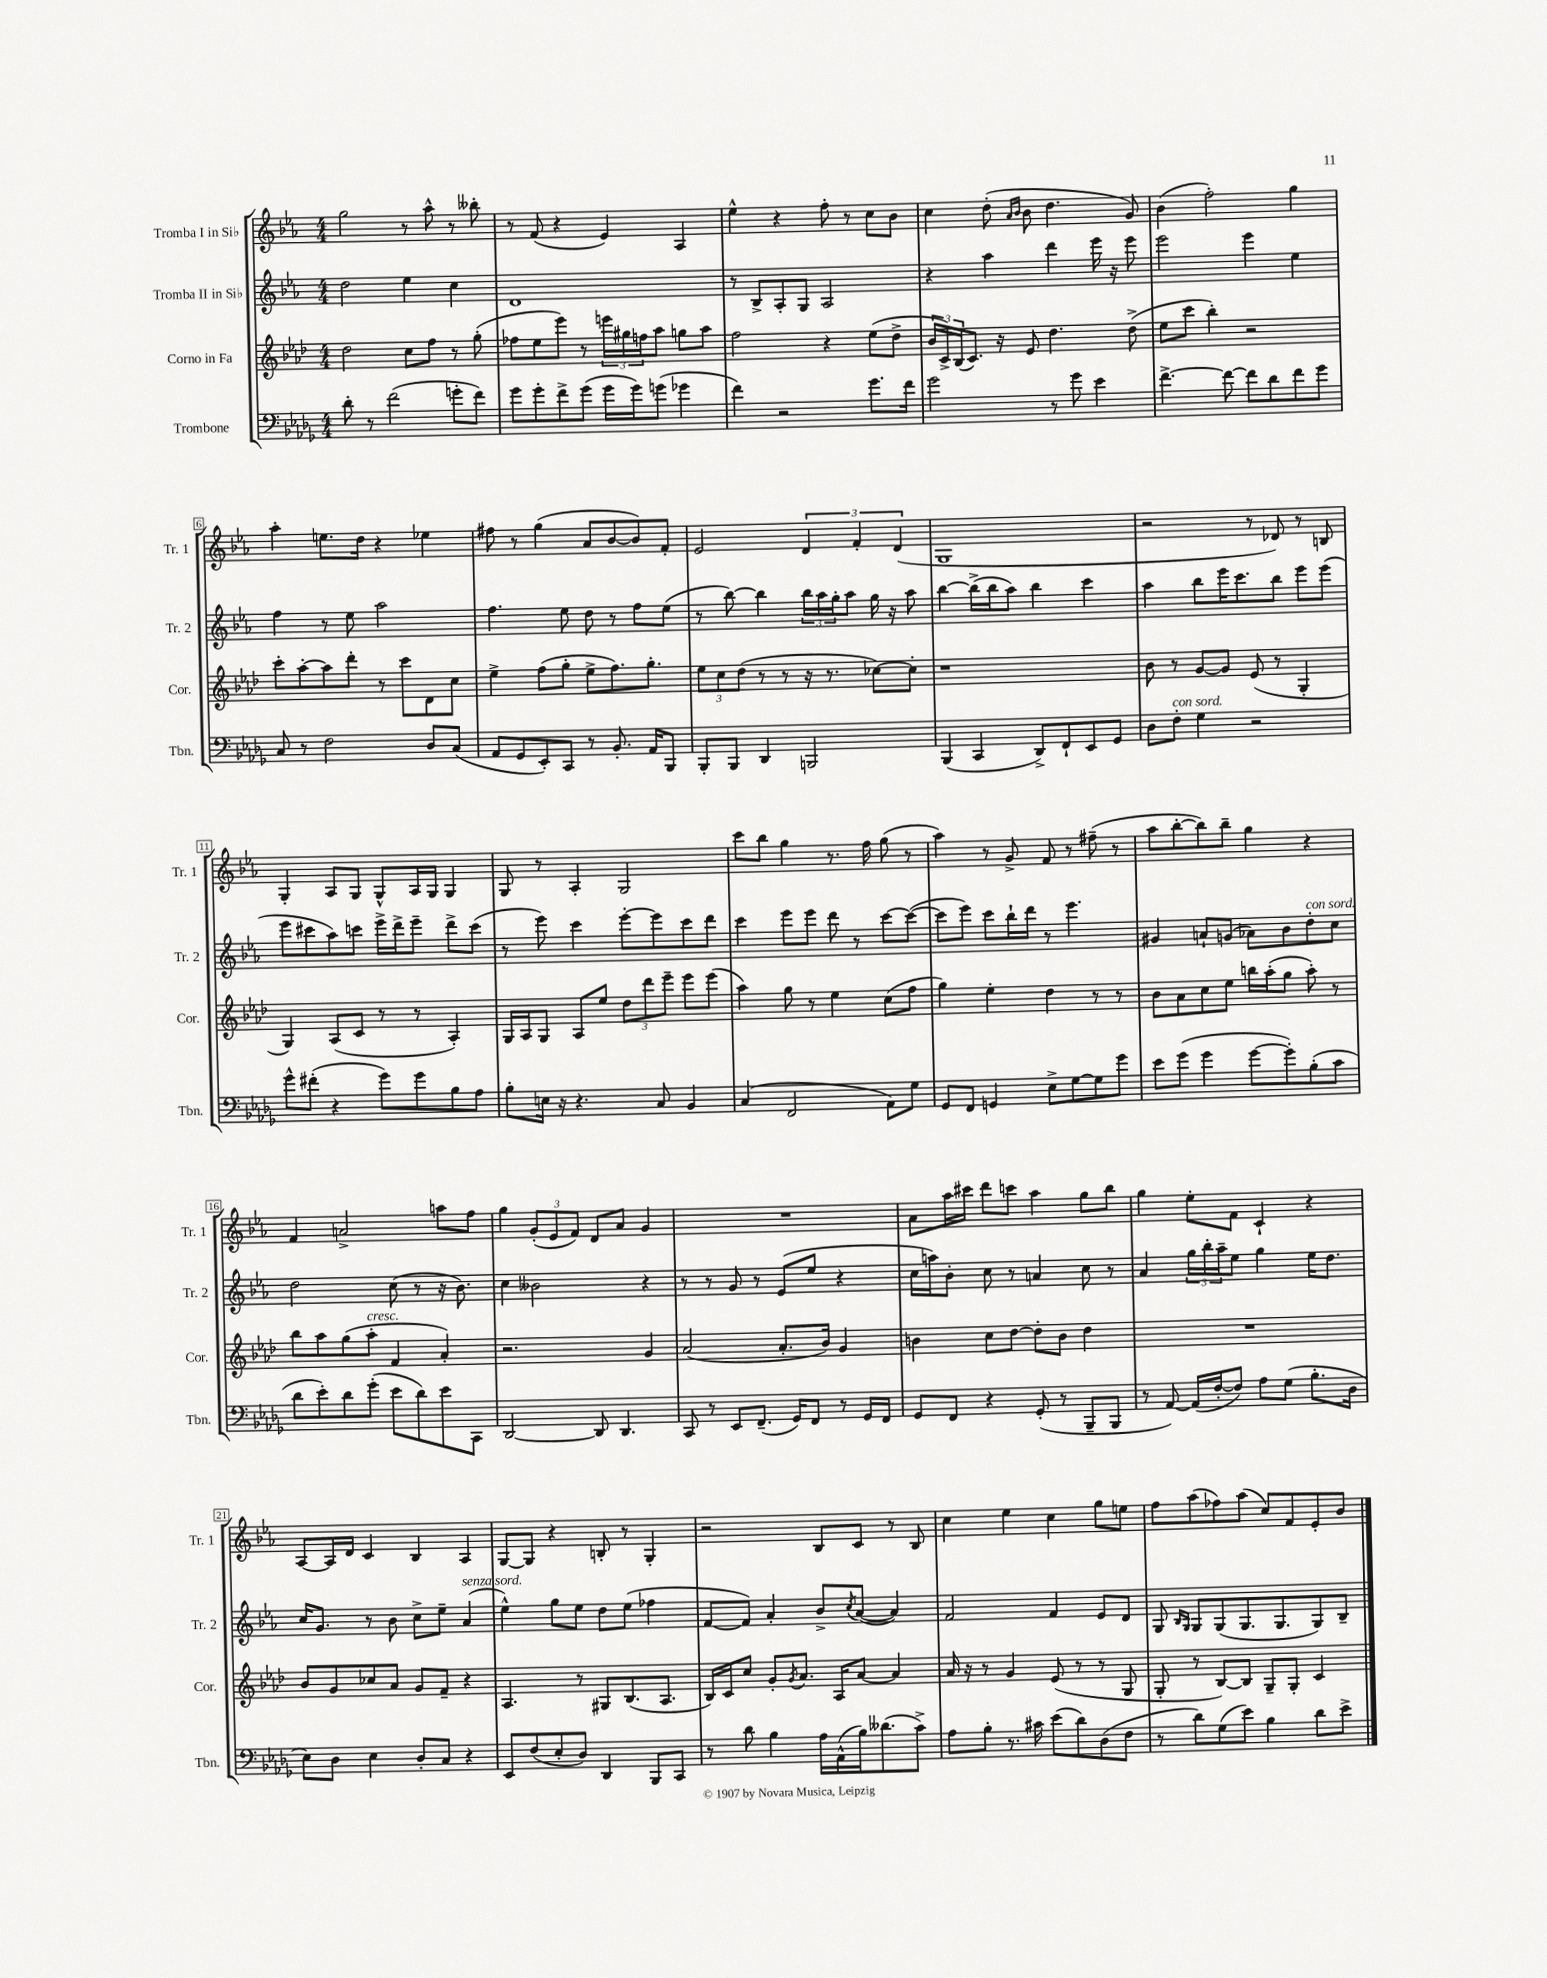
<<
\new StaffGroup <<
\new Staff = "s0" \with { instrumentName = "Tromba I in Sib" shortInstrumentName = "Tr. 1" } {
    \clef treble \key ees \major \numericTimeSignature \time 4/4
    g''2 r8 aes''8-^ r8 beses''8-. |
    r8 f'8( r4 ees'4) aes4 |
    ees''4-^ r4 f''8-. r8 c''8 bes'8 |
    c''4 d''8-.( \grace { aes'16 bes'16 } bes'8 d''4. g'8) |
    bes'4( f''2-.) g''4 |
    aes''4-. e''8. d''16 r4 ees''4 |
    fis''8 r8 g''4( aes'8 bes'8~ bes'8) f'8-. |
    ees'2 \tuplet 3/2 { d'4 f'4-. d'4( } |
    g1 |
    r2 r8 des'8) r8 b8 |
    g4-. aes8 g8 g8-^ aes16 g16 g4 |
    g8 r8 aes4-. g2 |
    c'''8 bes''8 g''4 r8. f''16 g''8( r8 |
    aes''4) r8 g'8-> f'8 r8 fis''8--( r8 |
    aes''8 bes''8~-. bes''8) bes''8-- g''4 r4 |
    f'4 a'2-> a''8 f''8 |
    g''4 \tuplet 3/2 { g'8-.( ees'8 f'8) } d'8 aes'8 g'4 |
    R1 |
    aes'8 aes''16 cis'''16 d'''8 c'''8 aes''4 g''8 bes''8 |
    g''4 ees''8-. f'8 c'4-! r4 |
    aes8~ aes16 d'16 c'4 bes4 aes4 |
    g8~ g8 r4 b8-. r8 g4-. |
    r2 bes8 c'8 r8 bes8 |
    c''4 ees''4 c''4 g''8 e''8 |
    f''8 aes''8( fes''8) aes''8( c''8) f'8 ees'8-. bes'8 \bar "|." |
}
\new Staff = "s1" \with { instrumentName = "Tromba II in Sib" shortInstrumentName = "Tr. 2" } {
    \clef treble \key ees \major \numericTimeSignature \time 4/4
    d''2 ees''4 c''4 |
    d'1 |
    r8 bes8-> aes8-. g8 aes2 |
    r4 aes''4 d'''4 ees'''16 r16 ees'''8 |
    ees'''2 ees'''4 ees''4 |
    f''4 r8 ees''8 aes''2 |
    f''4. ees''8 d''8 r8 f''8 ees''8( |
    r8 bes''8~) bes''4 \tuplet 3/2 { bes''16 aes''16 g''16-. } aes''8 g''16 r16 aes''8 |
    bes''4~ bes''16->( bes''16 aes''8) bes''4 c'''4 |
    aes''4 bes''8 ees'''16 c'''8. bes''8 ees'''8 ees'''8( |
    ees'''8 cis'''8 aes''8) c'''8 ees'''16-> d'''16-> ees'''8-- d'''8-> c'''8( |
    r8 ees'''8) c'''4 ees'''8~-. ees'''8 c'''8 d'''8 |
    c'''4 ees'''8 ees'''8 d'''8 r8 c'''8~ c'''8~( |
    c'''8 ees'''8) c'''8 bes''16-! d'''16 r8 ees'''4. |
    gis'4 a'8-! g'8( aes'8) bes'8 d''8-.^\markup { \italic "con sord." } c''8 |
    d''2 c''8( r8 r16 bes'8.) |
    c''4 beses'2 r4 |
    r8 r8 g'8 r8 ees'8( ees''8 r4 |
    c''16 a''16) bes'8-. c''8 r8 a'4 c''8 r8 |
    aes'4 \tuplet 3/2 { g''16 bes''16-. aes''16-- } ees''8 g''4 ees''16 d''8. |
    c''16 g'8. r8 bes'8 c''8-> ees''8-- aes'4^\markup { \italic "senza sord." }( |
    ees''4-^) g''8 ees''8 d''8 ees''8( fes''4 |
    f'8~ f'8) aes'4-. bes'8-> \acciaccatura { c''8 } aes'8~( aes'4) |
    f'2 f'4 ees'8 d'8 |
    g8 \grace { bes16 g16 } g8 g8( g8. g8. g8) bes8-- \bar "|." |
}
\new Staff = "s2" \with { instrumentName = "Corno in Fa" shortInstrumentName = "Cor." } {
    \clef treble \key aes \major \numericTimeSignature \time 4/4
    des''2 c''8 f''8 r8 g''8-.( |
    fes''8 ees''8 ees'''8) r8 \tuplet 3/2 { e'''16 gis''16 f''16 } aes''8 g''8 aes''8 |
    f''2 r4 ees''8( des''8-> |
    \tuplet 3/2 { bes'16 c'16->) bes16( } c'8.) r16 ees'8 des''4. des''8->( |
    ees''8 c'''8 bes''4-.) r2 |
    c'''8-. aes''8~-. aes''8 des'''8-. r8 c'''8 des'8 c''8 |
    ees''4-> f''8( g''8-. ees''8-> f''8.) g''8.-. |
    \tuplet 3/2 { ees''8 c''8 des''8( } r8 r8 r16 r8. ces''8~) ces''8-. |
    r1 |
    bes'8 r8 g'8~ g'8 ees'8( r8 g4-. |
    g4) aes8( c'8 r8 r8 aes4-.) |
    g16 aes16 g8 aes8 ees''8 \tuplet 3/2 { des''8 des'''8 ees'''8-- } ees'''8 ees'''8( |
    aes''4) g''8 r8 ees''4 c''8( f''8 |
    g''4) ees''4-. des''4 r8 r8 |
    bes'8 aes'8 c''8 ees''8 b''16 aes''16-.( g''8 aes''8-.) r8 |
    bes''8 aes''8 g''8( aes''8-.^\markup { \italic "cresc." } f'4 aes'4-.) |
    r2. g'4 |
    aes'2( aes'8.-. bes'16) g'4 |
    b'4 c''8 des''8~ des''8-. b'8 des''4 |
    R1 |
    bes'8 g'8 ces''8 aes'8 g'8 f'8-- r4 |
    aes4. r8 gis8 bes8.( aes8. |
    bes16) c'16 c''8 g'8-. \acciaccatura { g'8 } aes'8. aes16 aes'8~ aes'4 |
    aes'16 r16 r8 g'4 ees'8( r8 r8 g8 |
    g8-. r8 bes8~) bes8 g8-- g8-. c'4 \bar "|." |
}
\new Staff = "s3" \with { instrumentName = "Trombone" shortInstrumentName = "Tbn." } {
    \clef bass \key des \major \numericTimeSignature \time 4/4
    des'8-. r8 f'2( g'8-. f'8) |
    ges'8 ges'8-. f'8-> ges'8( ges'16 ges'16) g'8( ges'4 |
    f'4) r2 ges'8. f'16 |
    ges'2 r8 ges'8 ees'4 |
    f'4.~-> f'8~ f'8 des'8 f'8 ges'8 |
    c8 r8 f2 des8 c8( |
    aes,8 ges,8 ees,8-.) c,8 r8 bes,8.-. aes,16 bes,,8 |
    bes,,8-. bes,,8 des,4 b,,2 |
    bes,,4( c,4 des,8->) f,8-! ees,8 ges,8 |
    des8 f8-.^\markup { \italic "con sord." } ges4 r2 |
    ges'8-^ fis'8-.( r4 ges'8) ges'8 bes8 aes8 |
    bes8-. e16 r16 r4. c8 bes,4 |
    c4( f,2 aes,8) ges8 |
    ges,8 f,8 g,4 ees8-> ges8~ ges8 ges'8 |
    ees'8 ges'8( ges'4 ges'8~ ges'8-.) bes8-.( c'8 |
    des'8 ees'8-.) des'8 ges'8-.( ees'8 des'8) ees'8 c,8 |
    des,2~ des,8 des,4. |
    c,8 r8 ees,8 f,8.--( ges,16) f,8 r8 ges,16 f,16 |
    ges,8 f,8 r4 ges,8-.( r8 bes,,8-- bes,,8 |
    r8 aes,8~) aes,16( f16~-. f8) aes8 ges8( bes8.-. des16 |
    ees8) des8 ees4 des8-. c8 r4 |
    ees,8 f8( ees8-. des8) des,4 bes,,8 c,8 |
    r8 des'8 bes4 aes16 aes,16-^( bes16) deses'8.( c'8->) |
    aes8 bes8-. r8. cis'16 ees'8( des'8) des8( f8 |
    r8 des'8) ges8( ees'8) bes4 des'8 ees'8-> \bar "|." |
}
>>
>>
\layout { \context { \Score \override BarNumber.stencil = #(make-stencil-boxer 0.1 0.3 ly:text-interface::print) } }
